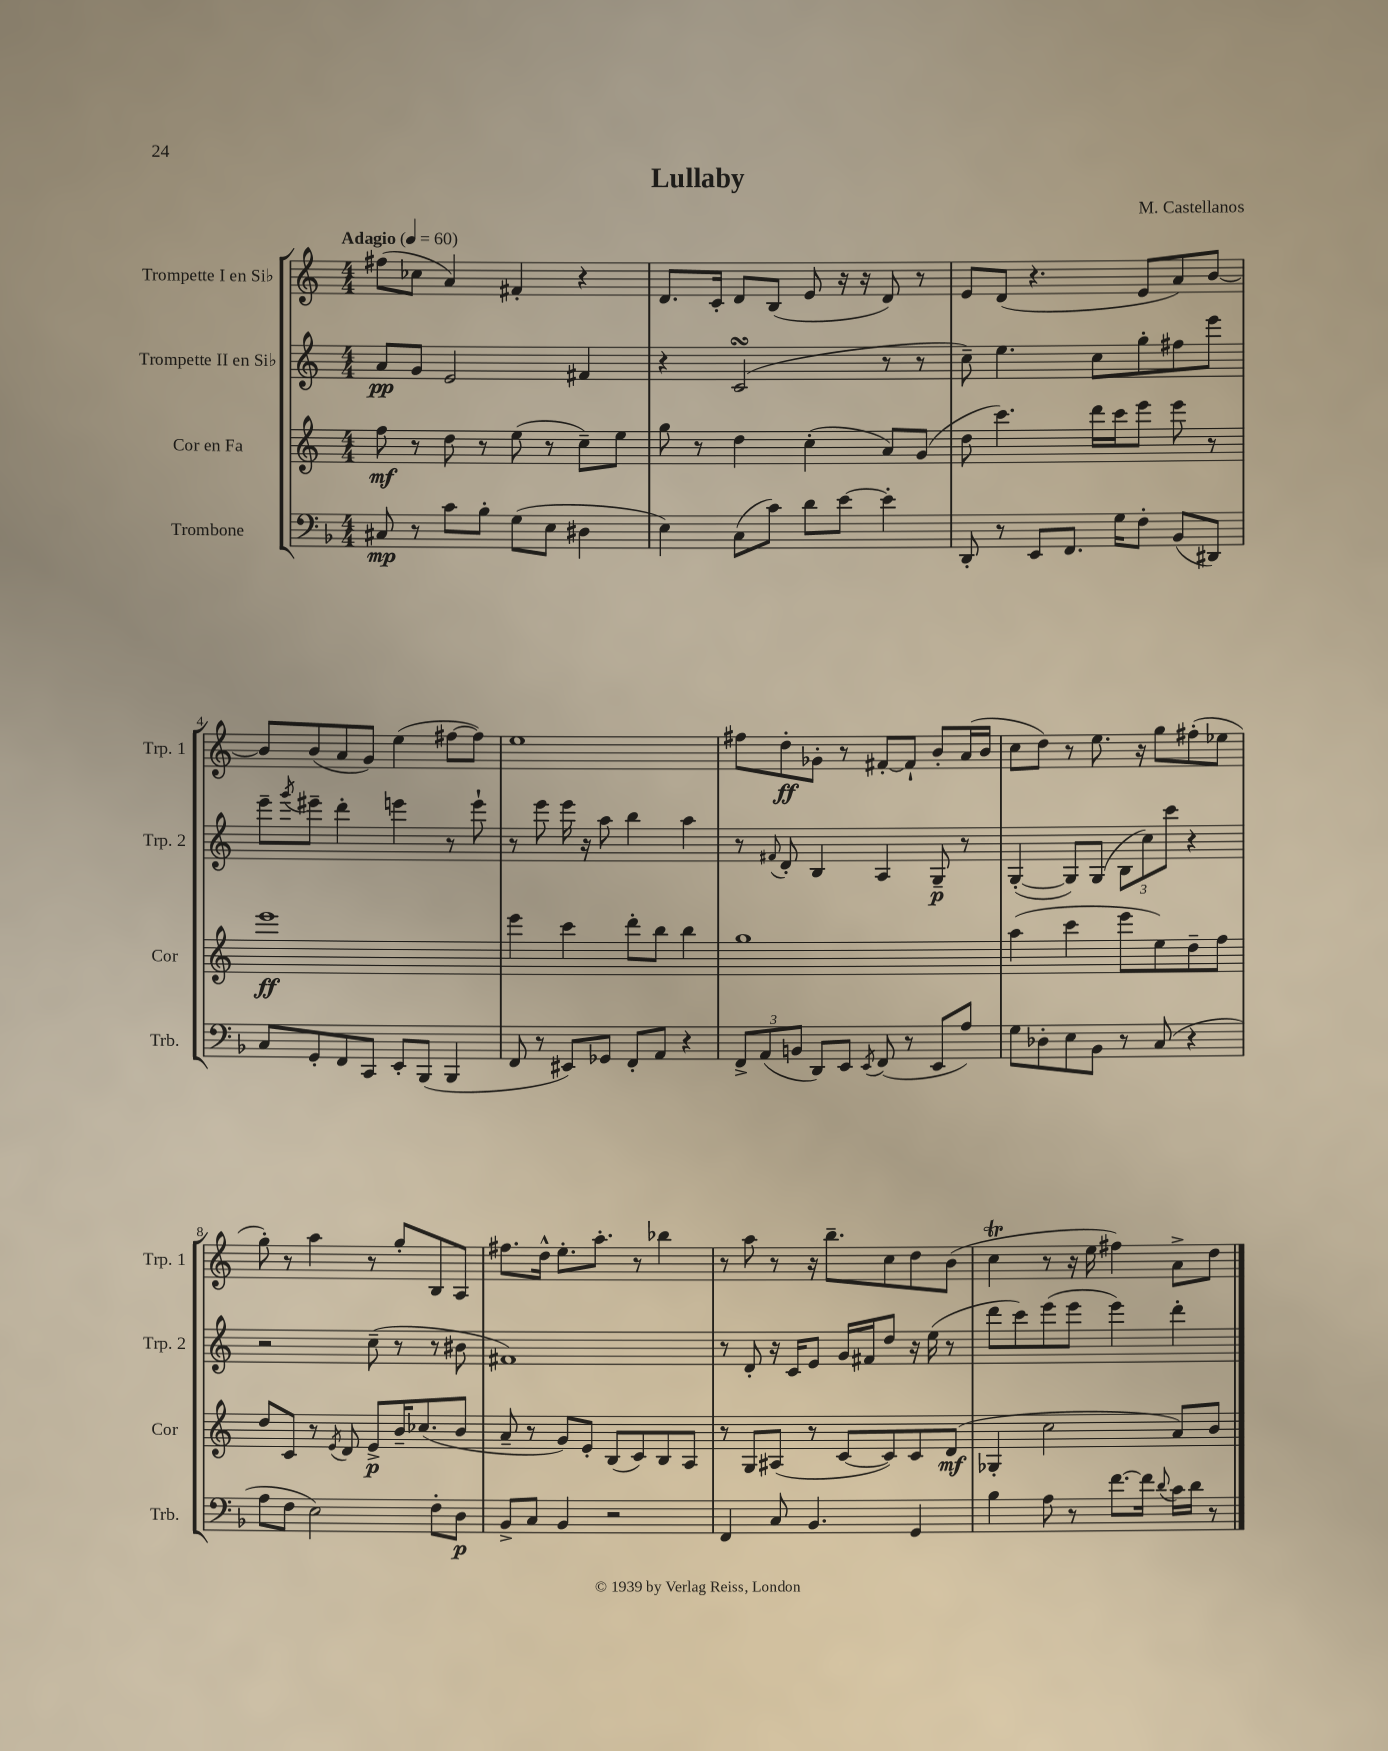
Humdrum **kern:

**kern	**kern	**kern	**kern
*staff4	*staff3	*staff2	*staff1
*clefF4	*clefG2	*clefG2	*clefG2
*k[b-]	*k[]	*k[]	*k[]
*M4/4	*M4/4	*M4/4	*M4/4
*MM60	*MM60	*MM60	*MM60
8C#	8ff	8a	(8ff#
8r	8r	8g	8cc-
8c	8dd	2e	4a)
8B-'	8r	.	.
(8G	(8ee	.	4f#'
8E	8r	.	.
4D#	8cc~)	4f#	4r
.	8ee	.	.
=	=	=	=
4E)	8gg	4r	8.d
.	8r	.	.
.	.	.	16c'
(8C	4dd	(2c	8d
8c)	.	.	(8B
8d	(4cc'	.	8e
[8e	.	.	16r
.	.	.	16r
4e']	8a)	8r	8d)
.	(8g	8r	8r
=	=	=	=
8DD'	8dd	8cc~)	8e
8r	4.ccc)	4.ee	(8d
8EE	.	.	4.r
8.FF	.	.	.
.	16ddd	8cc	.
16G	16ccc	.	.
8F'	8eee	8gg'	8e
(8BB-	8eee	8ff#	8a)
8DD#)	8r	8eee	[8b
=	=	=	=
8C	1eee	8eee~	8b]
.	.	8qggg	.
8GG'	.	8eee#~	(8b
8FF	.	4ddd'	8a
8CC	.	.	8g)
8EE'	.	4eee	(4ee
(8BBB-	.	.	.
4BBB-	.	8r	[8ff#
.	.	8eee`	8ff#])
=	=	=	=
8FF	4eee	8r	1ee
8r	.	8eee	.
8EE#)	4ccc	16eee	.
.	.	16r	.
8GG-	.	8aa	.
8FF'	8ddd'	4bb	.
8AA	8bb	.	.
4r	4bb	4aa	.
=	=	=	=
12FF^	1gg	8r	8ff#
(12AA	.	.	.
.	.	8qqf#	.
.	.	8d'	8dd'
12BB	.	.	.
8DD)	.	4B	8g-'
8EE	.	.	8r
8qEE	.	.	.
(8FF	.	4A	[8f#'
8r	.	.	8f#`]
8EE	.	8G~	8b'
8A)	.	8r	(16a
.	.	.	16b
=	=	=	=
8G	(4aa	([4G'	8cc
8D-'	.	.	8dd)
8E	4ccc	8G])	8r
8BB-	.	(8G	8.ee
8r	8eee	12B	.
.	.	.	16r
.	.	12cc)	.
(8C	8ee)	.	8gg
.	.	12ccc	.
4r	8dd~	4r	(8ff#'
.	8ff	.	8ee-
=	=	=	=
8A	8dd	2r	8gg')
8F	8c	.	8r
2E)	8r	.	4aa
.	8qe	.	.
.	8d	.	.
.	8e^	(8cc~	8r
.	16b~	8r	8gg'
.	(8.cc-	.	.
8F'	.	8r	8B
8D	8b	8b#	8A
=	=	=	=
8BB-^	8a~	1f#)	8.ff#
8C	8r	.	.
.	.	.	16dd^^
4BB-	8g)	.	8.ee'
.	8e'	.	.
.	.	.	8.aa'
2r	(8B	.	.
.	8c)	.	8r
.	8B	.	4bb-
.	8A	.	.
=	=	=	=
4FF	8r	8r	8r
.	8G	8d'	8aa
8C	(8A#	16r	8r
.	.	16c	.
4.BB-	8r	8e	16r
.	.	.	8.bb~
.	[8c	16g	.
.	.	16f#	.
.	8c])	8dd	8cc
4GG	8c	16r	8dd
.	.	(16ee	.
.	(8d	8r	(8b
=	=	=	=
4B-	4G-'	8ddd	4cc
.	.	8ccc)	.
8A	2cc	(8eee	8r
8r	.	8eee	16r
.	.	.	16ee
[8.f	.	4eee)	4ff#)
16f]	.	.	.
8qqd	.	.	.
16c	8a)	4ddd'	8a^
16d	.	.	.
8r	8b	.	8dd
==	==	==	==
*-	*-	*-	*-
